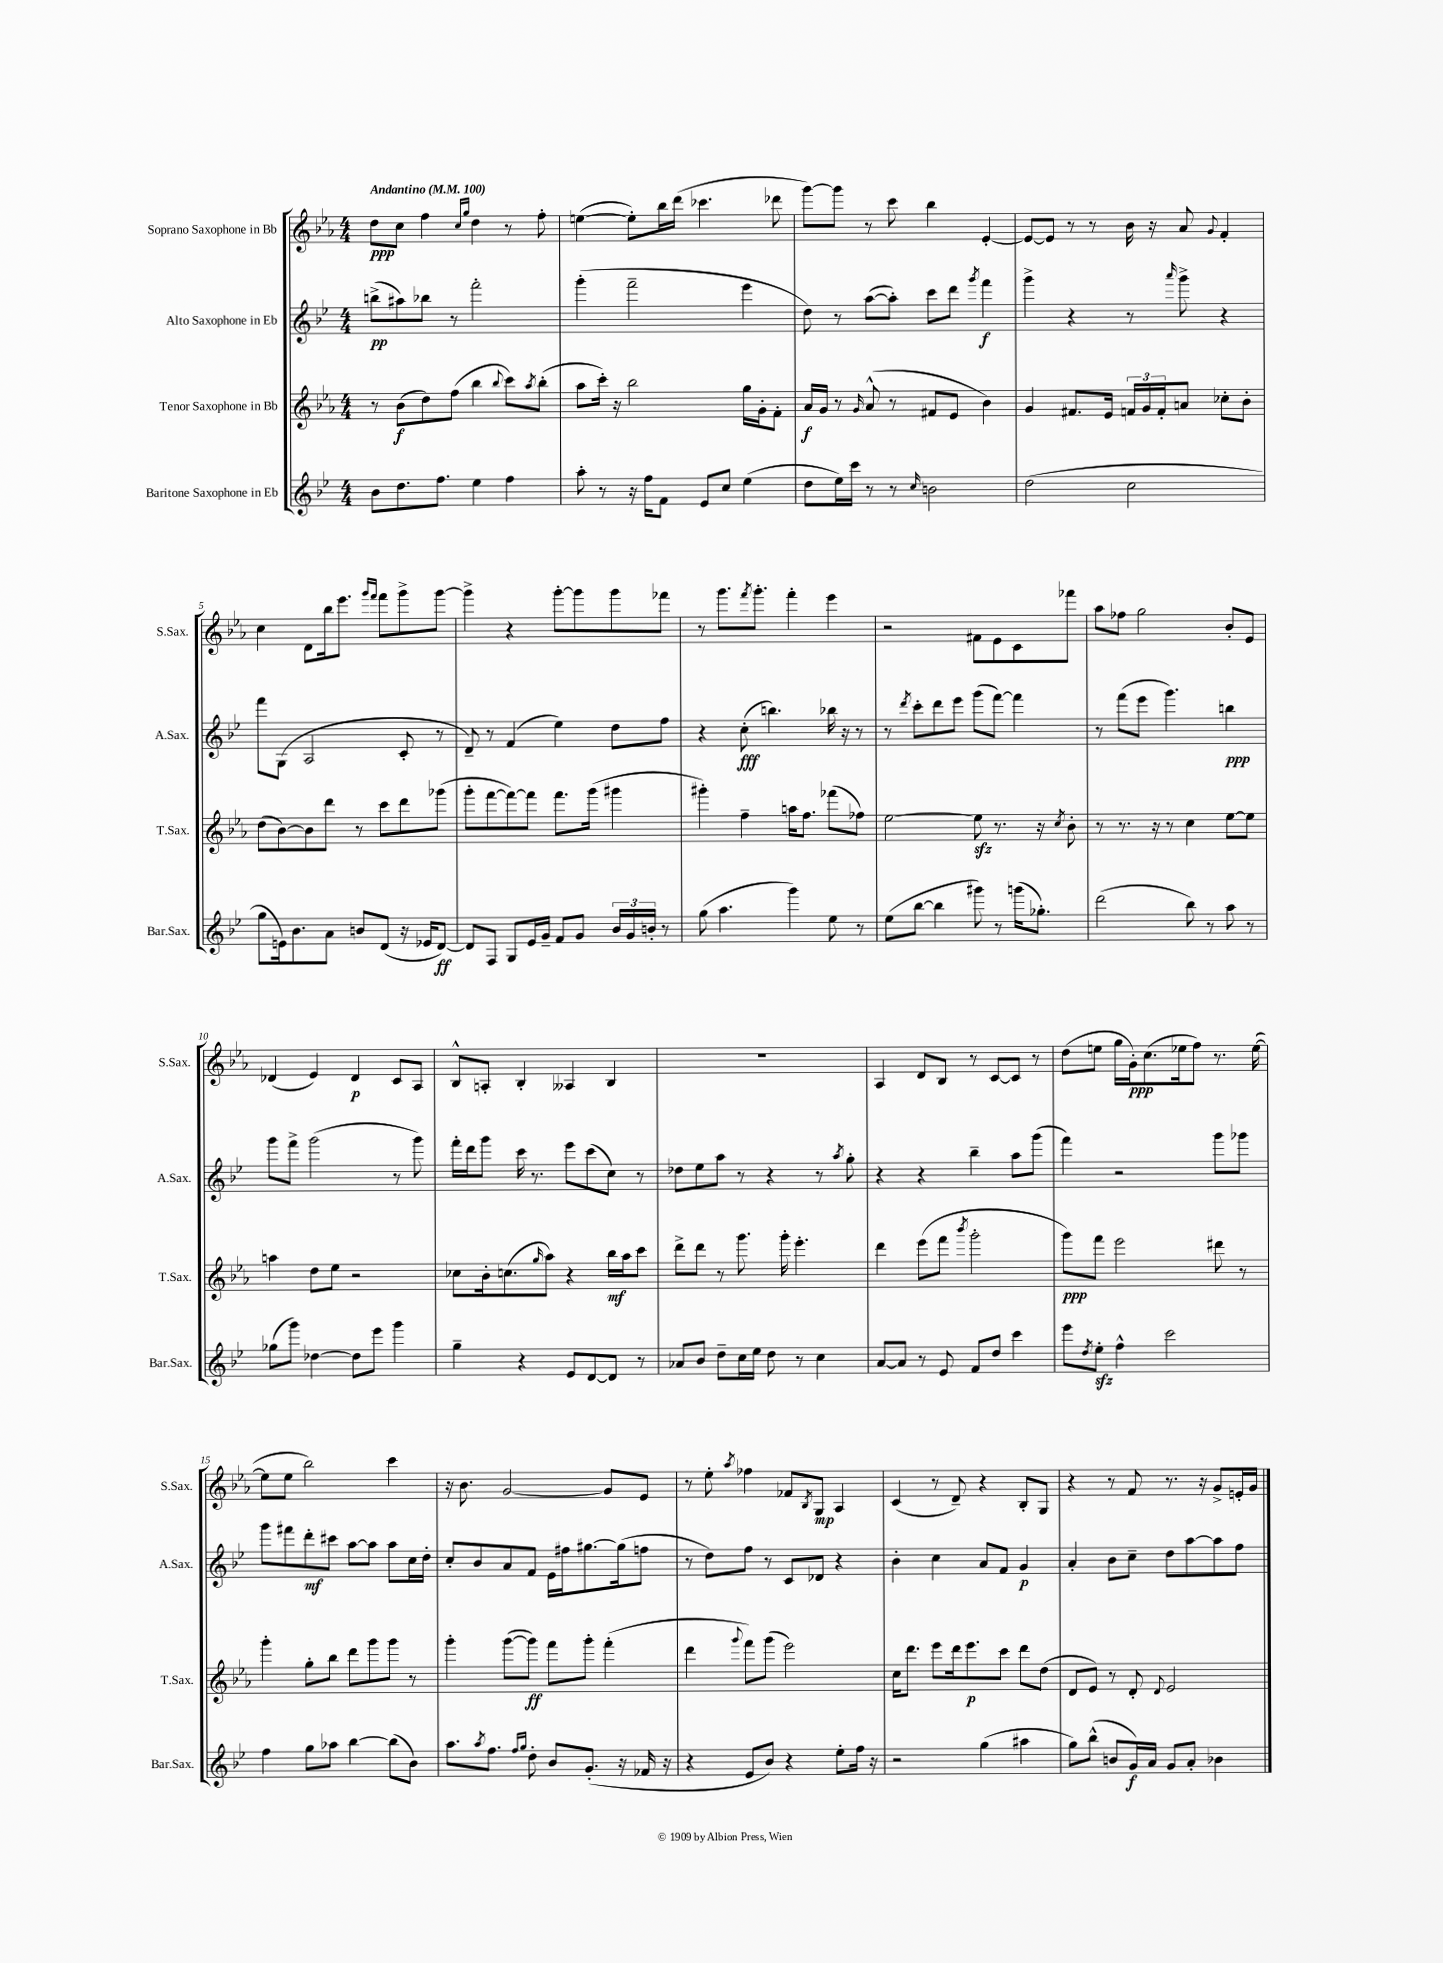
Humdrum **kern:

**kern	**kern	**kern	**kern
*staff4	*staff3	*staff2	*staff1
*clefG2	*clefG2	*clefG2	*clefG2
*k[b-e-]	*k[b-e-a-]	*k[b-e-]	*k[b-e-a-]
*M4/4	*M4/4	*M4/4	*M4/4
*MM100	*MM100	*MM100	*MM100
8b-	8r	(8bb^	8dd
8.dd	(8b-	8aa#)	8cc
.	8dd)	8bb-	4ff
8.ff	.	.	.
.	(8ff	8r	.
.	.	.	16qqcc
.	.	.	16qqgg
4ee-	4bb-	2fff'	4dd
.	8qqbb-	.	.
4ff	8ccc)	.	8r
.	8qaa-	.	.
.	(8bb-'	.	8ff'
=	=	=	=
8aa'	8aa-	(4ggg'	([4ee
8r	16ccc')	.	.
.	16r	.	.
16r	2bb-	2fff~	8ee'])
16ff	.	.	.
8f	.	.	16bb-
.	.	.	(16ddd
8e-	.	.	4.ccc-
8cc	.	.	.
(4ee-	16gg	4eee-	.
.	16g'	.	.
.	8f'	.	8ddd-
=	=	=	=
8dd	16a-	8dd)	[8ggg)
.	16g	.	.
16ee-)	8r	8r	8ggg]
16ccc	.	.	.
.	16qqg	.	.
8r	(8a-^^	([8aa	8r
8r	8r	8aa'])	8ccc
16qqcc	.	.	.
2b	8f#	8ccc	4bb-
.	8e-	8ddd	.
.	.	8qggg	.
.	4b-)	4fff	[4e-'
=	=	=	=
(2dd	4g	4ggg^	8e-_
.	.	.	8e-]
.	8.f#	4r	8r
.	.	.	8r
.	16e-	.	.
2cc	24f	8r	16b-
.	24g	.	.
.	.	.	16r
.	24f'	.	.
.	.	16qqaaa	.
.	8a	8ggg^	8a-
.	.	.	8qqg
.	8cc-'	4r	4f'
.	8b-'	.	.
=	=	=	=
8gg	(8dd	8fff	4cc
16e)	[8b-)	(8G	.
8.b-	.	.	.
.	8b-]	2A	8d
8a	8ddd	.	16bb-
.	.	.	8.eee-
8b	8r	.	.
.	.	.	16qqggg
.	.	.	16qqfff
(8d	8ccc	.	8fff
16r	8ddd	8c'	8ggg^
16e-	.	.	.
[8d)	(8ggg-	8r	[8ggg
=	=	=	=
8d]	8ggg'	8d~)	4ggg^]
8F	[8fff	8r	.
8G	8fff_)	(4f	4r
16e-	8fff]	.	.
16g~	.	.	.
8f	8.fff	4ee-)	[8ggg'
8g	.	.	8ggg]
.	(16ggg	.	.
24b-	4ggg#	8dd	8ggg
24g	.	.	.
24b'	.	.	.
8r	.	8ff	8fff-
=	=	=	=
(8gg	4ggg#')	4r	8r
4.aa	.	.	8.ggg
.	4ff~	(8cc'	.
.	.	.	8qfff
.	.	.	8.ggg'
.	.	4.bb)	.
4ggg)	16aa	.	4fff'
.	8.ff	.	.
8ee-	(8fff-	16bb-	4eee-
.	.	16r	.
8r	8ff-)	8r	.
=	=	=	=
(8ee-	[2ee-	8r	2r
.	.	8qddd	.
[8bb-	.	8ccc'	.
4bb-]	.	8ddd	.
.	.	8eee-	.
8ggg#)	8ee-]	(8ggg	8f#
8r	8.r	[8fff)	8e-
(16ggg	.	4fff]	8c
8.gg-')	16r	.	.
.	8qcc	.	.
.	8b-'	.	8fff-
=	=	=	=
(2ddd	8r	8r	8aa-
.	8.r	(8fff	8ff-
.	.	8eee-	2gg
.	16r	.	.
.	8r	4.ggg)	.
8bb-)	4cc	.	.
8r	.	.	.
8aa	[8ee-	4bb	8b-'
8r	8ee-]	.	8e-
=	=	=	=
(8gg-	4aa	8ggg	(4d-
8ggg)	.	8fff^	.
[4dd-	8dd	(2ggg	4e-)
.	8ee-	.	.
8dd-]	2r	.	4d-
8eee-	.	.	.
4ggg	.	8r	8c
.	.	8ggg)	8A-
=	=	=	=
4gg~	8cc-	16fff'	8B-^^
.	.	16ddd	.
.	16b-'	8ggg	8A'
.	(8.cc	.	.
4r	.	16ccc	4B-'
.	.	8.r	.
.	16qqgg	.	.
.	8aa-)	.	.
8e-	4r	8eee-	4A--
[8d	.	(8ccc	.
8d]	16bb-	8cc)	4B-
.	16aa-	.	.
8r	8ccc	8r	.
=	=	=	=
8a-	8ddd^	8dd-	1r
8b-	8ddd	8ee-	.
8dd~	8r	8aa	.
16cc	8.ggg	8r	.
16ee-	.	.	.
8dd	.	4r	.
.	16ggg'	.	.
8r	4.eee-'	.	.
4cc	.	8r	.
.	.	8qaa	.
.	.	8gg'	.
=	=	=	=
[8a	4ddd	4r	4A-
8a]	.	.	.
8r	(8eee-	4r	8d
8e-	8fff	.	8B-
.	8qbbb-	.	.
8f	2ggg'	4bb-~	8r
8dd	.	.	[8c
4ccc	.	8aa	8c]
.	.	(8ggg	8r
=	=	=	=
8eee-	8ggg)	4fff)	(8dd
8qdd	.	.	.
8ee-'	8fff	.	8ee
4ff^^	2eee-	2r	16gg
.	.	.	16g')
.	.	.	(8.cc
2ccc	.	.	.
.	.	.	16ee-
.	.	.	8ff)
.	8ddd#	8ggg	8.r
.	8r	8ggg-	.
.	.	.	([16ee-
=	=	=	=
4ff	4ggg'	8ggg	8ee-]
.	.	8fff#	8ee-
8gg	8gg'	8ddd'	2bb-)
8aa-	8bb-	8ccc#	.
[4bb-	8ddd	[8aa	.
.	8ggg	8aa]	.
(8bb-]	8ggg	8aa	4ccc
8b-)	8r	16cc	.
.	.	16dd'	.
=	=	=	=
8.aa	4ggg'	8cc'	16r
.	.	.	8.b-
.	.	8b-	.
8qaa	.	.	.
8.ff	.	.	.
.	([8ggg	8a	[2g
16qqff	.	.	.
16qqgg	.	.	.
8dd'	8ggg])	8f	.
8b-	8fff	16e-	.
.	.	16ff#	.
(8.g'	8ggg'	[8.gg#	.
.	(4fff'	.	8g]
16r	.	(16gg#]	.
16f-	.	8ff	8e-
16r	.	.	.
=	=	=	=
4r	4ddd	8r	8r
.	.	8dd)	8ee-'
.	8qqggg	.	8qaa-
8e-	8fff)	8ff	4ff-
8b-)	(8ggg	8r	.
4r	2eee-)	8c	8f-
.	.	.	8qB-
.	.	8d-	8G
8ee-'	.	4r	4A-
16ff	.	.	.
16r	.	.	.
=	=	=	=
2r	16cc	4b-'	(4c
.	8.ddd	.	.
.	8eee-	4cc	8r
.	16ddd	.	8d~)
.	8.eee-	.	.
(4gg	.	8a	4r
.	8ccc	8f	.
4aa#	8ddd	4g	8B-'
.	(8dd	.	8G
=	=	=	=
8gg)	8d	4a'	4r
(8bb-^^	8e-)	.	.
8b	8r	8b-	8r
16g)	8d'	8cc~	8f
16a	.	.	.
.	8qqd	.	.
8g	2e-	8dd	8.r
8a'	.	[8aa	.
.	.	.	16r
4b-	.	8aa]	8g^
.	.	8ff	16e'
.	.	.	16g
==	==	==	==
*-	*-	*-	*-
